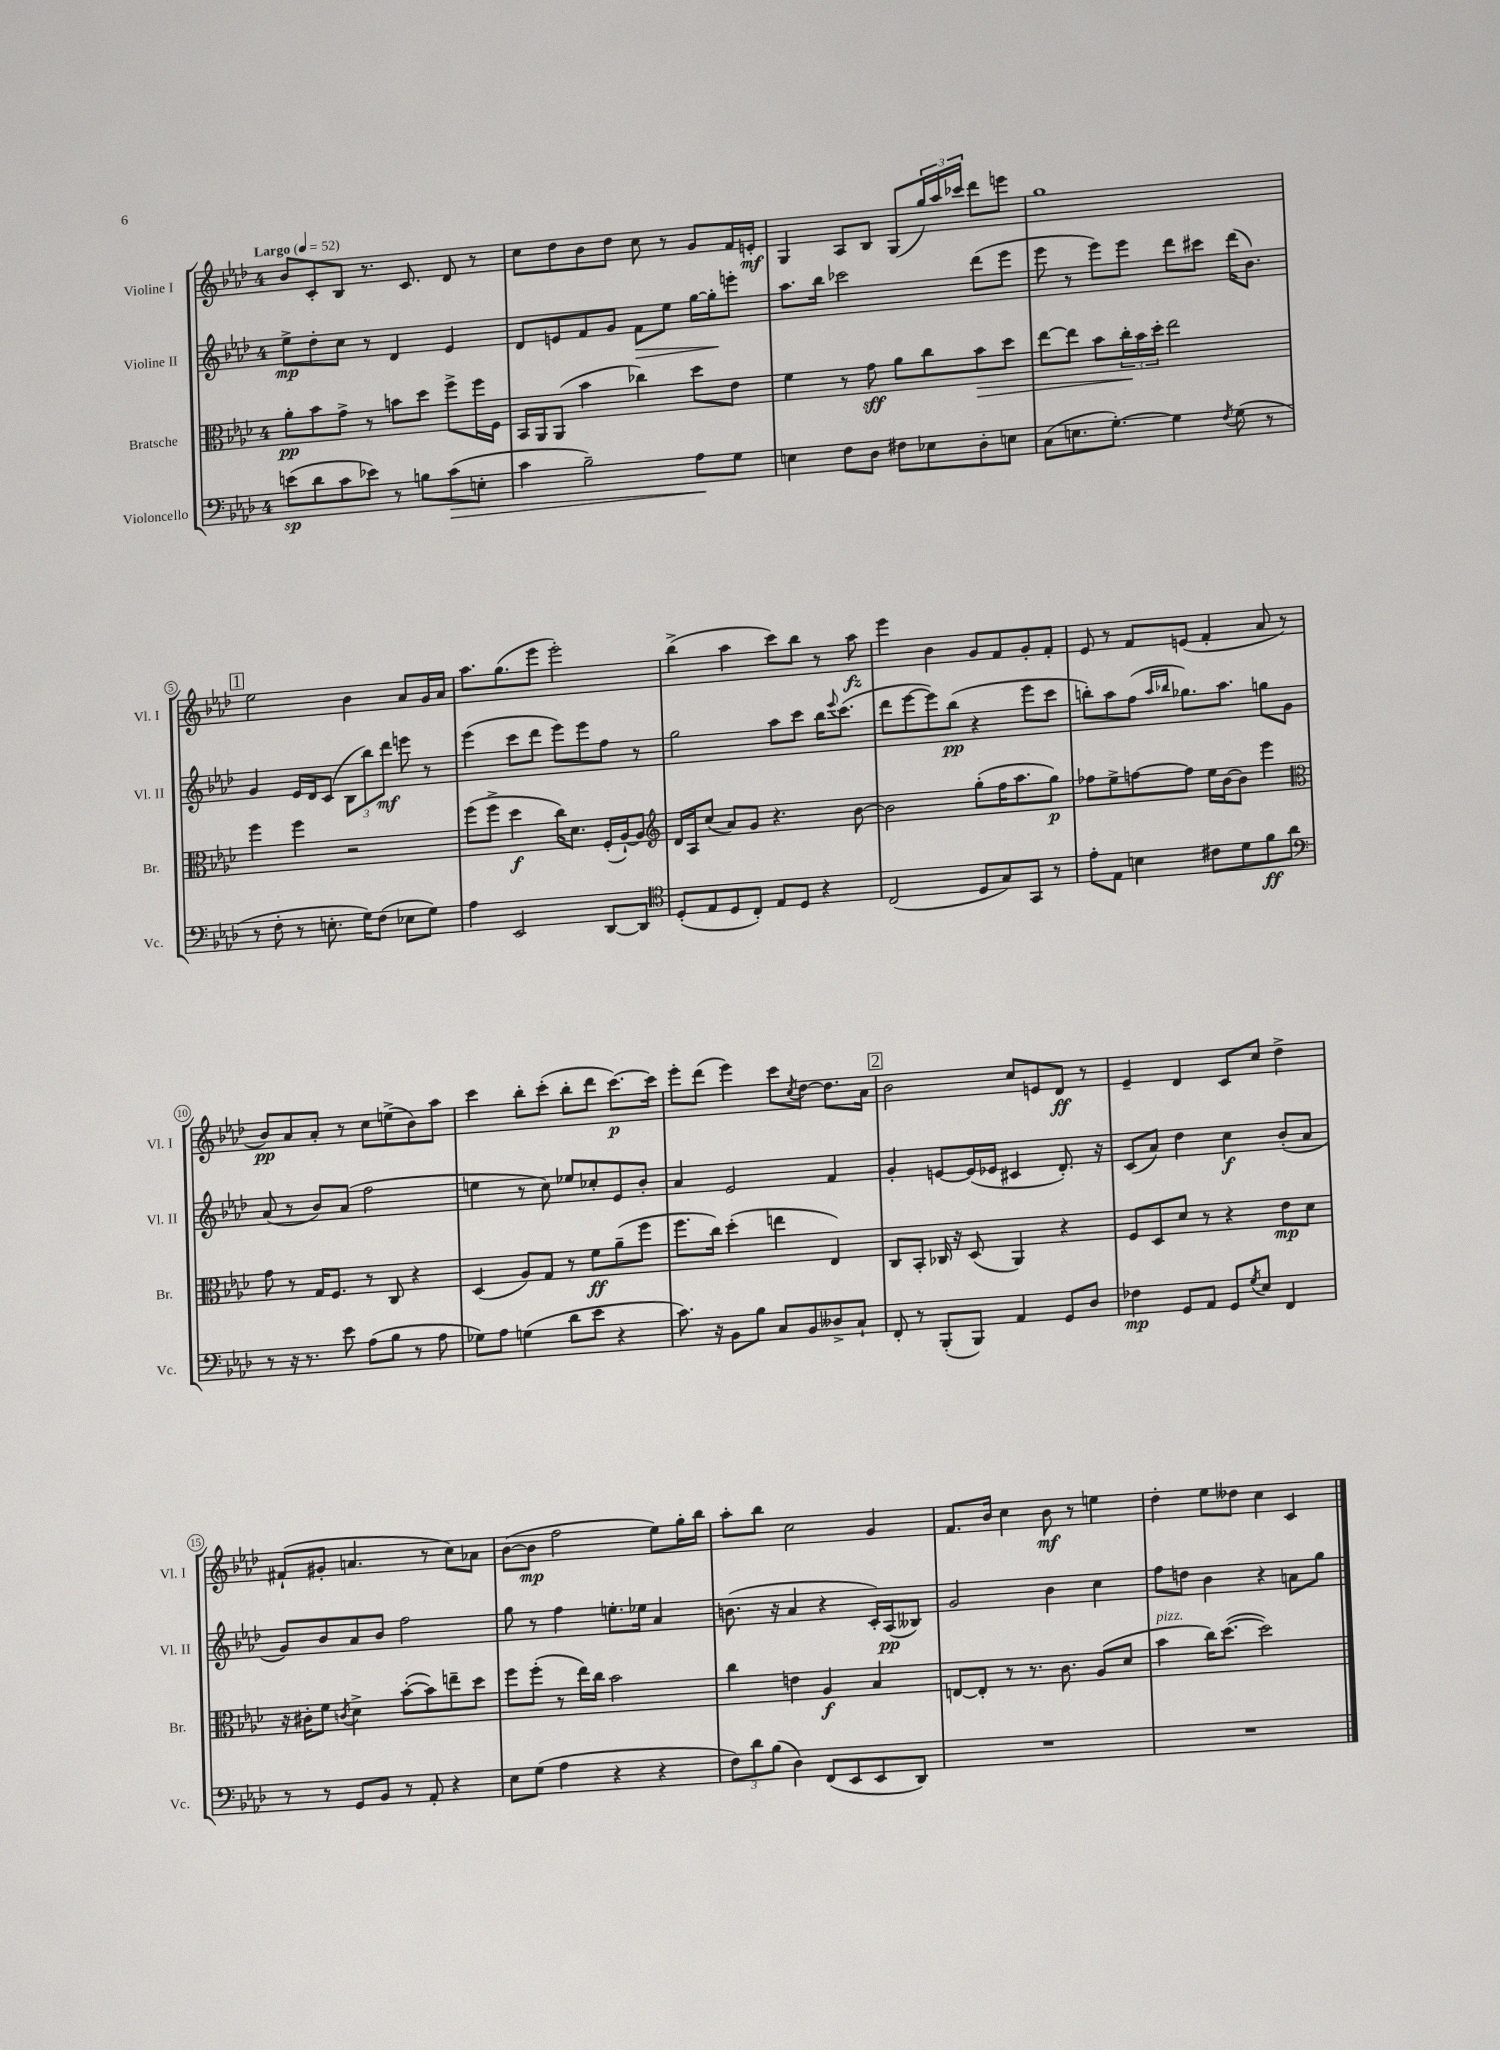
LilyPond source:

<<
\new StaffGroup <<
\new Staff = "s0" \with { instrumentName = "Violine I" shortInstrumentName = "Vl. I" } {
    \clef treble \key aes \major \once \override Staff.TimeSignature.style = #'single-digit \time 4/4 \tempo "Largo" 4 = 52
    bes'8 c'8-. bes8 r8. c'8. des'8 r8 |
    c''8 des''8 bes'8 des''8 c''8 r8 g'8 f'16 e'16-.\mf |
    g4 aes8 bes8 g8( \tuplet 3/2 { g''16) aes''16 ces'''16 } des'''8 e'''8 |
    g''1 |
    \mark \markup { \box "1" } ees''2 bes'4 aes'8 g'16 aes'16 |
    aes''8. g''8.( ees'''8 ees'''2-.) |
    bes''4->( aes''4 c'''8) bes''8 r8 aes''8\fz |
    ees'''4 bes'4 g'8 f'8 g'8-. f'8-. |
    ees'8 r8 f'8 e'8( f'4-. aes'8 r8 |
    bes'8\pp) aes'8 aes'8-. r8 c''8 e''8->( bes'8) aes''8 |
    c'''4 bes''8-. c'''8-.( bes''8-. des'''8 c'''8.~\p) c'''16 |
    ees'''8-. des'''8( ees'''4) c'''8 \acciaccatura { c''8 } des''8~ des''8. aes'16 |
    \mark \markup { \box "2" } bes'2 c''8 e'8 des'8\ff r8 |
    ees'4-- des'4 c'8 c''8 des''4-> |
    fis'8-!( gis'8-. a'4. r8 c''8) aes'8 |
    bes'8~( bes'8\mp f''2 ees''8) g''16-. bes''16 |
    aes''8-. bes''8 c''2 g'4 |
    f'8. bes'16 c''4 bes'8\mf r8 e''4 |
    des''4-. ees''8 deses''8 c''4 c'4 \bar "|." |
}
\new Staff = "s1" \with { instrumentName = "Violine II" shortInstrumentName = "Vl. II" } {
    \clef treble \key aes \major \once \override Staff.TimeSignature.style = #'single-digit \time 4/4
    ees''8->\mp des''8-. c''8 r8 des'4 ees'4 |
    des'8 e'8 f'8 g'8 f'8\> ees''8 g''16~ g''16-.\! e'''8-. |
    aes''8. bes''16 ces'''2 des'''8( ees'''8 |
    ees'''8 r8 ees'''8) ees'''8 des'''8 cis'''8 des'''16( bes'8.) |
    \mark \markup { \box "1" } g'4 ees'16 des'16 c'8( \tuplet 3/2 { bes8 bes''8) des'''8\mf } e'''8 r8 |
    ees'''4( c'''8 des'''8 ees'''8) ees'''8 f''8 r8 |
    g''2 aes''8 c'''8 bes''16 \appoggiatura { ees'''8 } c'''8.( |
    des'''8 ees'''8~ ees'''8) bes''8\pp( r4 ees'''8 c'''8 |
    b''8-.) aes''8 f''8( \grace { aes''16 bes''16 } ges''8.) aes''8. g''8 g'8 |
    aes'8( r8 bes'8) aes'8( f''2 |
    e''4 r8 c''8) ees''8 ces''8-. ees'8 bes'8-. |
    aes'4 ees'2 f'4 |
    \mark \markup { \box "2" } g'4-. e'8~ e'16( ees'16 cis'4 des'8.-.) r16 |
    c'8( aes'8) des''4 c''4\f bes'8-.( aes'8 |
    g'8) bes'8 aes'8 bes'8 f''2 |
    g''8 r8 f''4 e''8.-. ees''16 aes'4 |
    b'8.( r16 aes'4 r4 c'16-.) aes16\pp( beses8) |
    g'2 bes'4 c''4 |
    f''8 d''8 bes'4 r4 a'8 g''8 \bar "|." |
}
\new Staff = "s2" \with { instrumentName = "Bratsche" shortInstrumentName = "Br." } {
    \clef alto \key aes \major \once \override Staff.TimeSignature.style = #'single-digit \time 4/4
    aes'8-.\pp bes'8 g'8-> r8 b'8 des''8 f''8-> f''16 f16 |
    bes,16 aes,16 aes,8( bes'4 ces''4) des''8 ees'8 |
    f'4 r8 g'8\sff aes'8 c''8 bes'8\> des''8 |
    ees''8~ ees''8 bes'8 \tuplet 3/2 { c''16-.\! bes'16 des''16-. } ees''2 |
    \mark \markup { \box "1" } f''4 f''4 r2 |
    f''8( f''8-> des''4\f c''16) des'8. f16-.( aes16~-!) aes8 |
    \clef treble des'16 aes16 c''8( aes'8) g'8 r4. bes'8~ |
    bes'2 g''8-.( f''16 aes''8. g''8\p) |
    fes''8 ees''8-> f''8~ f''8 ees''16 bes'16~ bes'8 ees'''4 |
    \clef alto g'8 r8 g16 f8. r8 c8 r4 |
    des4( aes8) g8 r8 f'8\ff aes'8--( f''8 |
    f''8. c''16) des''4-.( e''4 ees4) |
    \mark \markup { \box "2" } c8 bes,8-. ces16 r16 des8( aes,4) r4 |
    f8 des8 des'8 r8 r4 ees'8\mp des'8 |
    r16 cis'16-. f'8 \acciaccatura { c'8 } des'4-> bes'8~-.( bes'8) e''8-- des''8 |
    f''8 f''8-.( r8 ees''16) c''16 bes'2 |
    c''4 e'4 aes4\f bes4 |
    e8~ e8-. r8 r8. c'8. aes8( des'8 |
    bes'4^\markup { \italic "pizz." } c''16) des''8.~( des''2) \bar "|." |
}
\new Staff = "s3" \with { instrumentName = "Violoncello" shortInstrumentName = "Vc." } {
    \clef bass \key aes \major \once \override Staff.TimeSignature.style = #'single-digit \time 4/4
    e'8\sp( des'8 c'8 ees'8) r8 b8 c'8\>( e8-. |
    c'4 bes2--) aes8\! g8 |
    e4 f8 des8 fis8 ees8 des8-. e8 |
    c8( e8. g8.~-.) g4 \acciaccatura { f8 } g8( r8 |
    \mark \markup { \box "1" } r8 f8-. r8 e8.-. g16) f8( ees8 g8) |
    aes4 ees,2 des,8~ des,8 |
    \clef tenor des8-.( ees8 des8 c8-.) ees8 des8 r4 |
    c2( des8 g8) g,8 r8 |
    ees'8-. ees8 b4 cis'8 des'8 f'8\ff aes'8 |
    \clef bass r8 r16 r8. ees'8 aes8( bes8 r8 aes8 |
    ges8) aes8 g4( des'8 ees'8 r4 |
    c'8.) r16 bes,8 bes8 c8 bes,8 deses8-> c8-! |
    \mark \markup { \box "2" } f,8-. r8 bes,,8-.( bes,,8) aes,4 g,8 des8 |
    fes4\mp g,8 aes,8 g,8 \acciaccatura { g8 } ees8 f,4 |
    r8 r8 g,8 bes,8 r8 aes,8-. r4 |
    ees8 g8( aes4 r4 r4 |
    \tuplet 3/2 { f8) des'8 bes8( } des4) f,8( ees,8 ees,8 des,8) |
    R1 |
    R1 \bar "|." |
}
>>
>>
\layout { \context { \Score \override BarNumber.stencil = #(make-stencil-circler 0.1 0.3 ly:text-interface::print) } }
